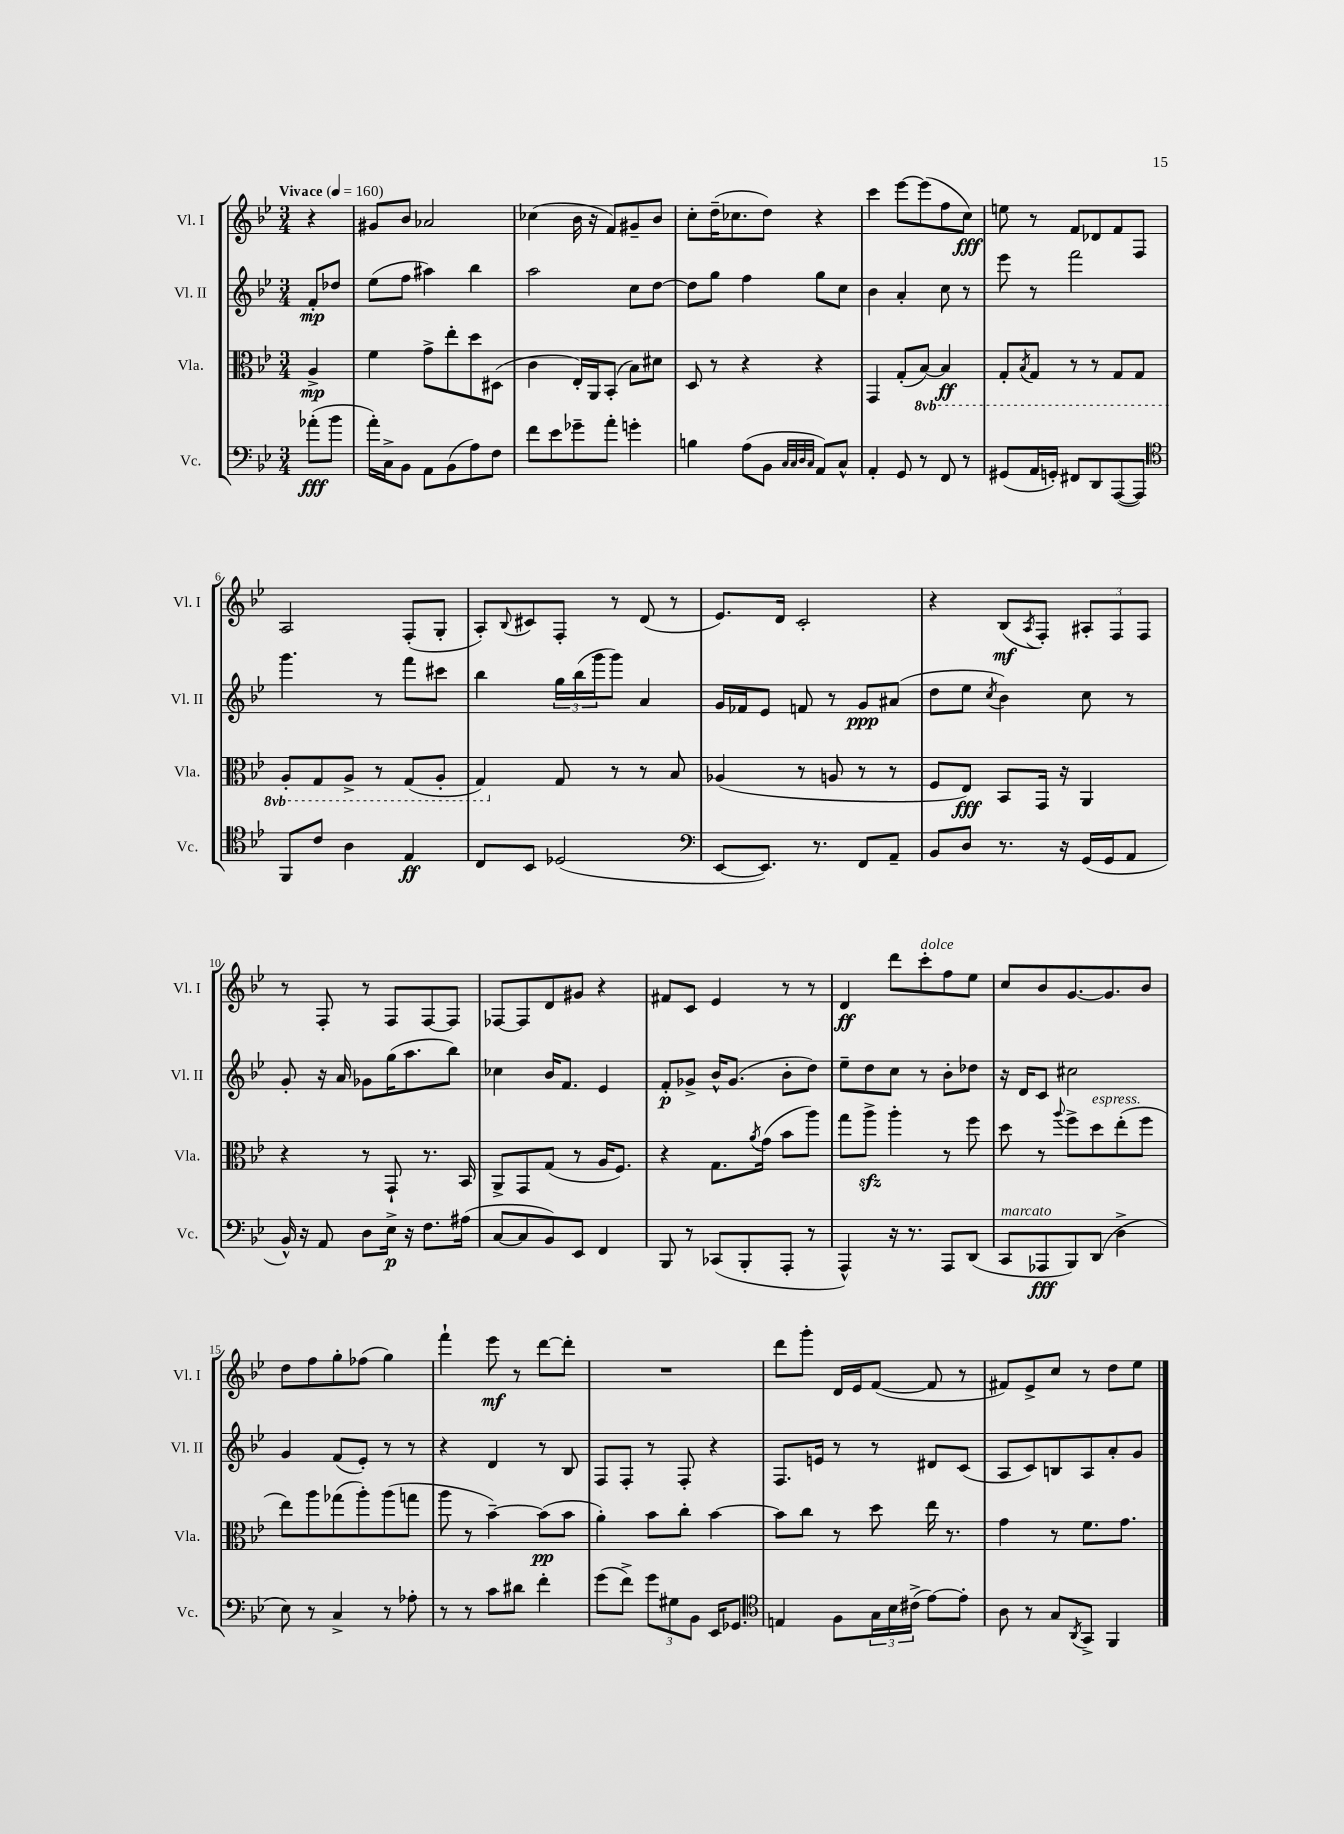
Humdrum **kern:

**kern	**kern	**kern	**kern
*staff4	*staff3	*staff2	*staff1
*clefF4	*clefC3	*clefG2	*clefG2
*k[b-e-]	*k[b-e-]	*k[b-e-]	*k[b-e-]
*M3/4	*M3/4	*M3/4	*M3/4
*MM160	*MM160	*MM160	*MM160
(8a-'	4A^	8f'	4r
8b-	.	8dd-	.
=	=	=	=
16a')	4f	(8ee-	8g#
16C^	.	.	.
8BB-	.	8ff	8b-
8AA	8g^	4aa#)	2a-
(8BB-	8ee-'	.	.
8A)	8dd	4bb-	.
8F	(8D#	.	.
=	=	=	=
8f	4c	2aa	(4cc-
8e-	.	.	.
8g-~	16E-')	.	16b-
.	16AA	.	16r
8a'	(8BB-'	.	8f)
4g'	8B-)	8cc	8g#~
.	8d#	[8dd	8b-
=	=	=	=
4B	8D	8dd]	8cc'
.	8r	8gg	(16dd~
.	.	.	8.cc-
(8A	4r	4ff	.
8BB-	.	.	8dd)
32qqC	.	.	.
32qqC	.	.	.
32qqD	.	.	.
32qqC	.	.	.
8AA)	4r	8gg	4r
8C^^	.	8cc	.
=	=	=	=
4AA'	4GG	4b-	4ccc
8GG	(8G'	4a'	[8eee-
8r	[8BB-)	.	(8eee-]
8FF	4BB-]	8cc	8ff
8r	.	8r	8cc)
=	=	=	=
(8GG#	8GG'	8eee-	8ee
.	8qBB-	.	.
16AA	8GG	8r	8r
16GG')	.	.	.
8FF#	8r	2fff	8f
8DD	8r	.	8d-
([8AAA	8GG	.	8f
8AAA])	8GG	.	8F
=	=	=	=
*clefC4	*	*	*
8FF	8AA'	4.ggg	2A
8c	8GG	.	.
4A	8AA^	.	.
.	8r	8r	.
4E-	(8GG	8fff	(8F'
.	8AA'	8ccc#	8G'
=	=	=	=
8C	4GG)	4bb-	8A')
.	.	.	8qqB-
8BB-	.	.	8c#
(2D-	8G	24gg	8F'
.	.	(24bb-	.
.	.	24ggg	.
.	8r	8ggg)	8r
.	8r	4a	(8d
.	8B-	.	8r
=	=	=	=
*clefF4	*	*	*
[8EE-	(4A-	16g	8.e-)
.	.	16f-	.
8.EE-])	.	8e-	.
.	.	.	16d
.	8r	8f	2c'
8.r	.	.	.
.	8A	8r	.
8FF	8r	8g	.
8AA~	8r	(8a#	.
=	=	=	=
8BB-	8F	8dd	4r
8D	8E-)	8ee-	.
.	.	8qcc	.
8.r	8BB-	4b-)	(8B-
.	.	.	8qA
.	16GG	.	8F')
16r	16r	.	.
(16GG	4AA	8cc	12A#'
16GG	.	.	.
.	.	.	12F
8AA	.	8r	.
.	.	.	12F
=	=	=	=
16BB-^^)	4r	8g'	8r
16r	.	.	.
8AA	.	16r	8F'
.	.	16a	.
8D	8r	8g-	8r
16E-^	8GG`	(16gg	8F
16r	.	8.aa	.
8.F	8.r	.	[8F
.	.	8bb-)	8F]
(16A#	16BB-	.	.
=	=	=	=
[8C	8AA^	4cc-	[8F-
8C]	8GG	.	8F-]
8BB-)	(8G	16b-	8d
.	.	8.f	.
8EE-	8r	.	8g#
4FF	16A	4e-	4r
.	8.F)	.	.
=	=	=	=
8BBB-	4r	8f'	8f#
8r	.	8g-^	8c
(8CC-	8.G	16b-^^	4e-
.	.	(8.g-	.
8BBB-'	.	.	.
.	8qa	.	.
.	(16g	.	.
8AAA'	8b-	8b-'	8r
8r	8aa)	8dd)	8r
=	=	=	=
4AAA^^)	8gg	8ee-~	4d
.	8aa^	8dd	.
16r	4aa'	8cc	8ddd
8.r	.	.	.
.	.	8r	8ccc'
8AAA	8r	8b-'	8ff
(8DD	8ff	8dd-	8ee-
=	=	=	=
8CC	8dd	16r	8cc
.	.	16d	.
8AAA-	8r	8c	8b-
.	8qqaa	.	.
8BBB-)	8ff^	2cc#	[8.g
(8DD	8dd	.	.
.	.	.	8.g]
4D^	(8ee-'	.	.
.	8ff	.	8b-
=	=	=	=
8E-)	8ee-)	4g	8dd
8r	8aa	.	8ff
4C^	(8gg-	(8f	8gg'
.	8aa')	8e-')	(8ff-
8r	(8aa	8r	4gg)
8A-'	8gg	8r	.
=	=	=	=
8r	8aa	4r	4fff`
8r	8r	.	.
8c	[4b-~)	4d	8eee-
8d#	.	.	8r
4f'	(8b-]	8r	[8ddd
.	8b-	8B-	8ddd']
=	=	=	=
(8g	4a')	8F	2.r
8f^)	.	8F'	.
12g	8b-	8r	.
12G#	.	.	.
.	8cc'	8F'	.
12BB-	.	.	.
16EE-	[4b-	4r	.
8.GG-	.	.	.
=	=	=	=
*clefC4	*	*	*
4E	8b-]	8.F	8ddd
.	8cc	.	8ggg'
.	.	16e	.
8F	8r	8r	16d
.	.	.	16e-
24G	8dd	8r	([8f
24B-	.	.	.
(24c#^	.	.	.
[8e-)	16ee-	8d#	8f]
.	8.r	.	.
8e-']	.	(8c	8r
=	=	=	=
8A	4g	8A	8f#)
8r	.	8c)	8e-^
8G	8r	8B	8cc
8qAA	.	.	.
8GG^	8.f	8A	8r
4FF	.	8a'	8dd
.	8.g	.	.
.	.	8g	8ee-
==	==	==	==
*-	*-	*-	*-
